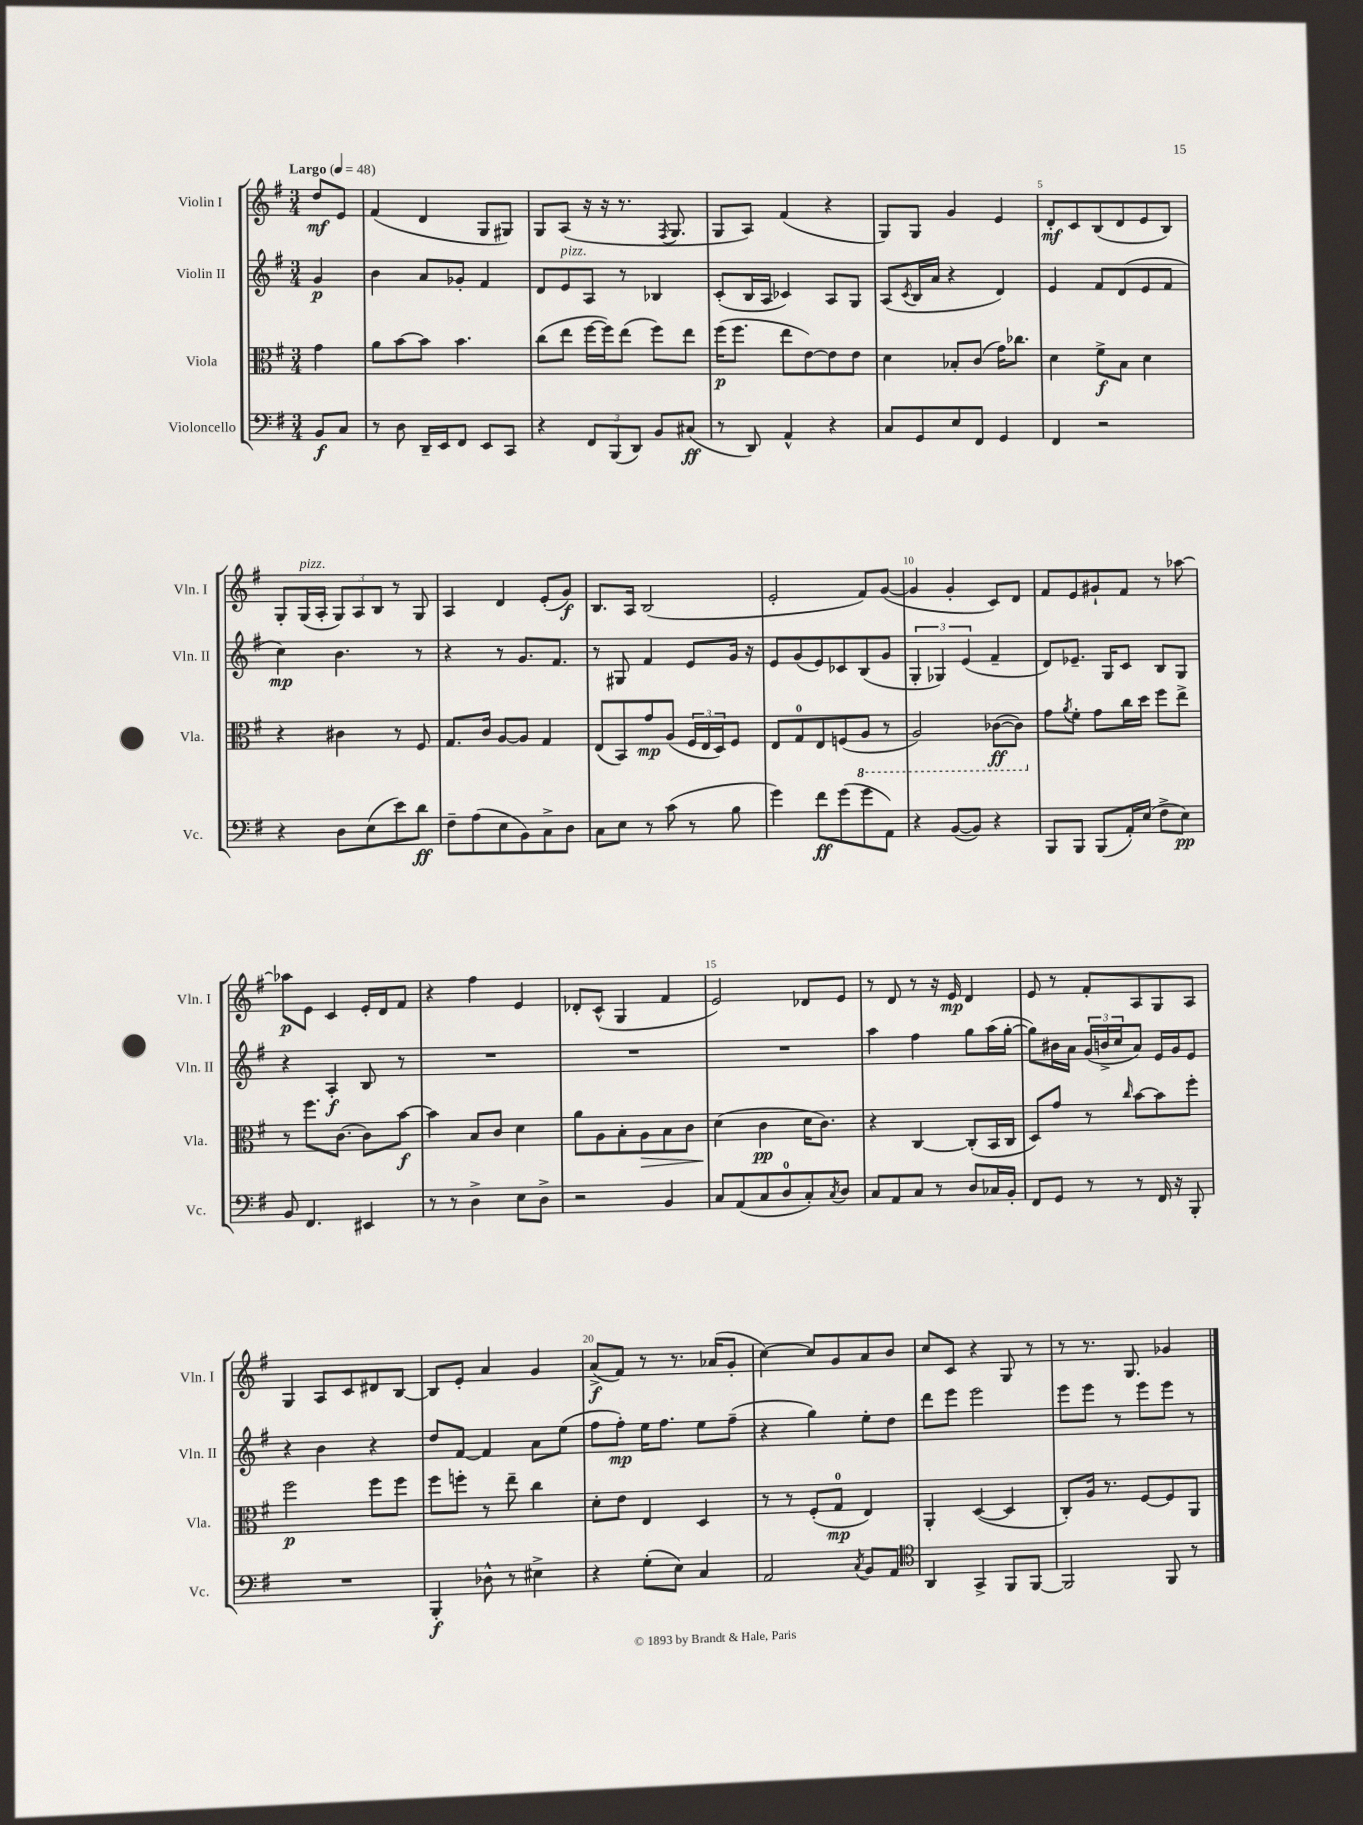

**kern	**kern	**kern	**kern
*staff4	*staff3	*staff2	*staff1
*clefF4	*clefC3	*clefG2	*clefG2
*k[f#]	*k[f#]	*k[f#]	*k[f#]
*M3/4	*M3/4	*M3/4	*M3/4
*MM48	*MM48	*MM48	*MM48
8BB	4g	4g	8dd
8C	.	.	8e
=	=	=	=
8r	8a	4b	(4f#
8D	[8b	.	.
16DD~	8b]	8a	4d
16EE	.	.	.
8FF#	4.b	8g-'	.
8EE	.	4f#	8G
8CC	.	.	8G#)
=	=	=	=
4r	(8cc	8d	8G
.	8ee	8e	(8A
12FF#	[16ff#	8A	16r
.	16ff#])	.	16r
(12BBB	.	.	.
.	(8ee	8r	8.r
12DD)	.	.	.
8BB	8ff#)	4B-	.
.	.	.	8qF#
.	.	.	8.G
(8C#	8ee	.	.
=	=	=	=
8r	(16ff#	(8c'	8G
.	8.ff#	.	.
8DD)	.	16B	8A)
.	.	16A	.
4AA^^	8ee	4c-)	(4f#
.	[8e)	.	.
4r	8e]	8A	4r
.	8e	8G	.
=	=	=	=
8C	4d	(8A	8G)
.	.	8qc	.
8GG	.	16B	8G
.	.	16a	.
8E	8B-'	4r	4g
8FF#	(8c	.	.
4GG	16g)	4d)	4e
.	8.cc-	.	.
=	=	=	=
4FF#	4d	4e	8d'
.	.	.	8c
2r	8f#^	8f#	(8B
.	8B	(8d	8d
.	4d	8e	8e
.	.	8f#	8B)
=	=	=	=
4r	4r	4cc)	8G'
.	.	.	(16G
.	.	.	16A'
8D	4c#	4.b	12G)
.	.	.	12A
(8E	.	.	.
.	.	.	12B
8e)	8r	.	8r
8d	8F#	8r	8G
=	=	=	=
8F#~	8.G	4r	4A
(8A	.	.	.
.	16c	.	.
8E	[8A	8r	4d
8BB)	8A]	8.g	.
8C^	4G	.	(8e'
.	.	8.f#	.
8D	.	.	8g)
=	=	=	=
8C	(8E	8r	8.B
8E	8BB)	8G#	.
.	.	.	16A
8r	8g	4f#	(2B
(8c	(8A	.	.
8r	24F#	8e	.
.	24E	.	.
.	24D)	.	.
8B	8F#	16g	.
.	.	16r	.
=	=	=	=
4g)	8E	8e	2e'
.	8G	(8g	.
8f#	8E	8e)	.
(8g	(8F	8c-	.
8g	8AA	(8B	8f#)
8AA)	8r	8g	([8g
=	=	=	=
4r	2AA)	6G'	4g]
.	.	6G-)	.
([8BB	.	.	4g'
.	.	(6e	.
8BB])	.	.	.
4r	([8C-	4f#~	8c)
.	8C-])	.	8d
=	=	=	=
8BBB	8g	8d)	8f#
.	8qa	.	.
8BBB	8f#'	8.e-~	8e
(8BBB	8g	.	8g#`
.	.	16G	.
16AA')	16cc	8c	8f#
(16E	16dd	.	.
8F#^	8ff#	8B	8r
8E)	8ee^	8G	[8aa-
=	=	=	=
8BB	8r	4r	8aa-]
4.FF#	8.ff#	.	8e
.	.	4A'	4c
.	[8.c	.	.
4EE#	8c]	8B	16e'
.	.	.	16d
.	[8b	8r	8f#
=	=	=	=
8r	4b]	2.r	4r
8r	.	.	.
4D^	8B	.	4ff#
.	8c	.	.
8E	4d	.	4e
8D^	.	.	.
=	=	=	=
2r	8a	2.r	8d-'
.	8A	.	(8c^^
.	8B'	.	4G
.	8A	.	.
4BB	8B	.	4f#
.	8c	.	.
=	=	=	=
8C	(4d	2.r	2e)
(8AA	.	.	.
8C	4c	.	.
8D	.	.	.
8C')	16d	.	8d-
.	8.c)	.	.
8qC	.	.	.
8D	.	.	8e
=	=	=	=
8C	4r	4aa	8r
8AA	.	.	8d
8C	[4C	4ff#	8r
8r	.	.	16r
.	.	.	16e
8D	(8C']	8gg	4d
16C-	16BB	(16aa	.
16BB'	16C	[16gg'	.
=	=	=	=
8FF#	8D)	8gg])	8e
8GG	8g	16b#	8r
.	.	16a	.
8r	8r	(24g	8f#'
.	.	24b^	.
.	.	24cc	.
.	16qqcc	.	.
8r	[8b	8a)	8A
16FF#	8b]	16e	8G
16r	.	16g	.
8BBB'	8ff#'	8e	8A
=	=	=	=
2.r	2ff#	4r	4G
.	.	4b	8A
.	.	.	8c
.	8ff#	4r	8d#
.	8ff#	.	[8B
=	=	=	=
4BBB'	8ff#	8dd	8B]
.	8ff'	[8f#	8e'
8D-^^	8r	4f#]	4a
8r	8ee~	.	.
4E#^	4cc	8a	4g
.	.	(8ee	.
=	=	=	=
4r	8d'	8ff#	(8a^
.	8e	8ff#')	8f#)
(8G'	4E	16ee	8r
.	.	8.ff#	.
8E)	.	.	8.r
4C	4D	8ee	.
.	.	.	(16a-
.	.	(8ff#~	8g'
=	=	=	=
2AA	8r	4r	[4cc)
.	8r	.	.
.	(8F#'	4gg)	8cc]
.	8G	.	8g
8qC	.	.	.
8BB	4E)	8ee'	8a
8AA	.	8dd	8b
=	=	=	=
*clefC4	*	*	*
4AA	4AA'	8ddd	8cc
.	.	8eee	8c
4GG^	([4D	2eee	4r
8FF#	4D]	.	8G
[8FF#	.	.	8r
=	=	=	=
2FF#]	8C')	8eee	8r
.	16A	8eee	8.r
.	8.r	.	.
.	.	8r	.
.	.	.	8.G
.	[8F#	8eee	.
8FF#	8F#]	8eee	4g-
8r	8AA	8r	.
==	==	==	==
*-	*-	*-	*-
